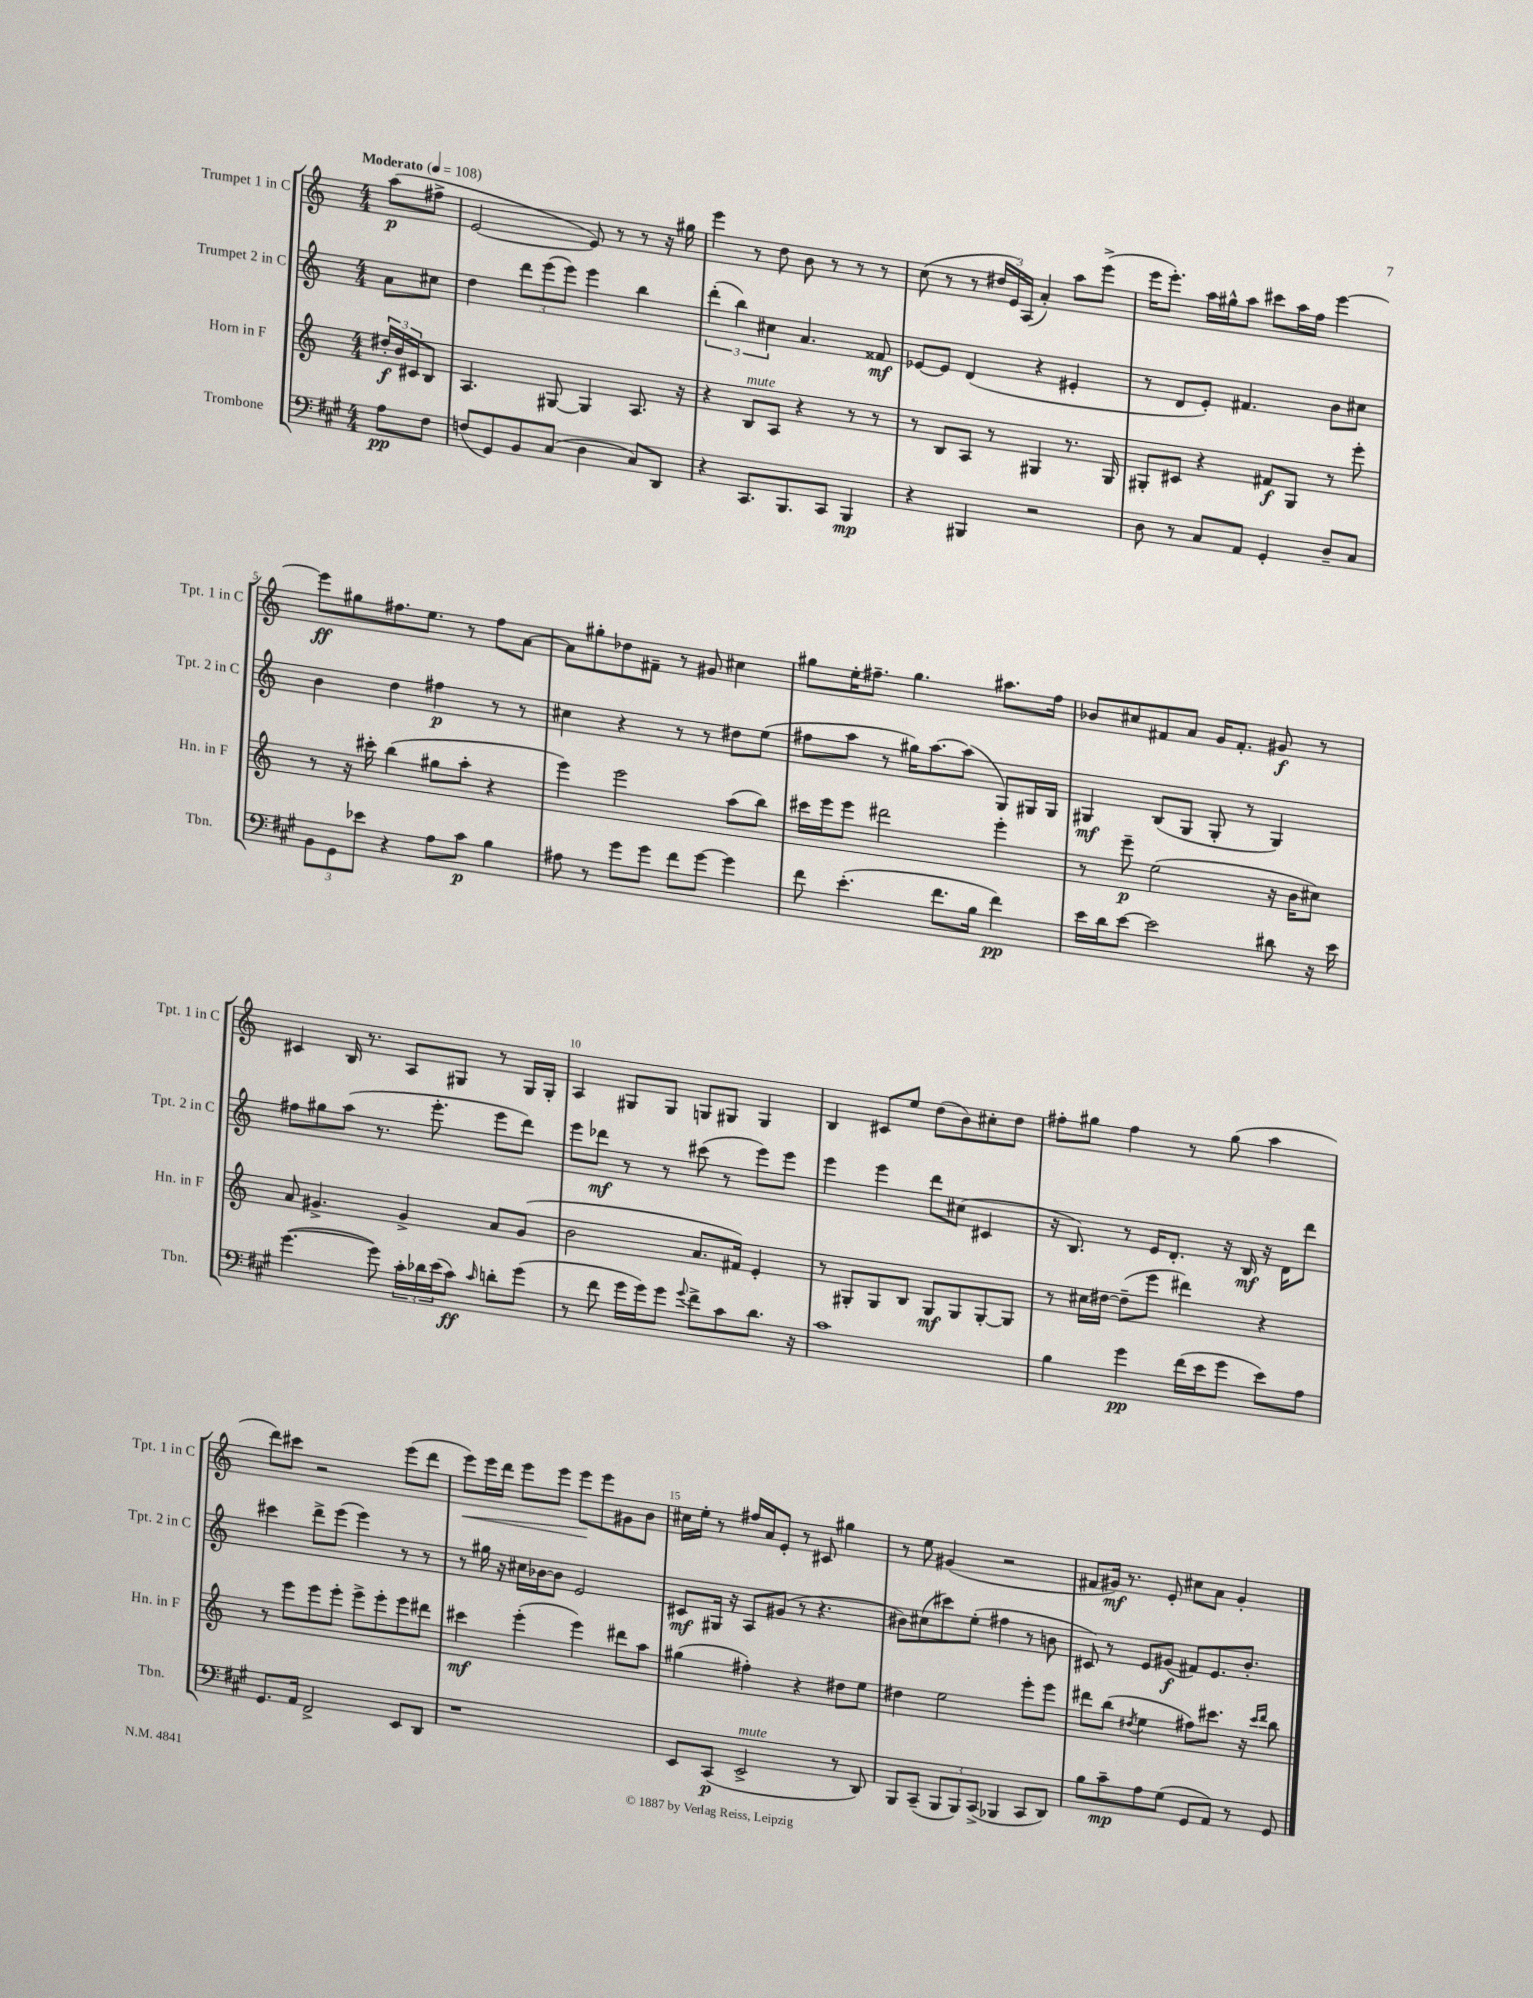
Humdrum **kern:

**kern	**dynam	**kern	**dynam	**kern	**dynam	**kern	**dynam
*part4	*part4	*part3	*part3	*part2	*part2	*part1	*part1
*staff4	*staff4	*staff3	*staff3	*staff2	*staff2	*staff1	*staff1
*I"Trombone	*	*I"Horn in F	*	*I"Trumpet 2 in C	*	*I"Trumpet 1 in C	*
*I'Tbn.	*	*I'Hn. in F	*	*I'Tpt. 2 in C	*	*I'Tpt. 1 in C	*
*clefF4	*	*clefG2	*	*clefG2	*	*clefG2	*
*k[f#c#g#]	*	*k[]	*	*k[]	*	*k[]	*
*M4/4	*	*M4/4	*	*M4/4	*	*M4/4	*
*MM108	*	*MM108	*	*MM108	*	*MM108	*
=	=	=	=	=	=	=	=
!	!	!	!	!	!	!LO:TX:a:B:t=Moderato	!
8A\L	pp	24dd#X'/LL	f	8a\L	.	(8aa\L	p
.	.	24b/	.	.	.	.	.
.	.	24c#X/J	.	.	.	.	.
8F#\J	.	8B/J	.	8cc#X\J	.	8ff#X^\J	.
=1	=1	=1	=1	=1	=1	=1	=1
(8Fn/L	.	4.A/	.	4dd\	.	[2e/	.
8GG#/)	.	.	.	.	.	.	.
8BB/	.	.	.	12ddd\L	.	.	.
.	.	.	.	(12eee\	.	.	.
(8C#/J	.	[8G#X/	.	.	.	.	.
.	.	.	.	12eee\J)	.	.	.
4D\	.	4G#/]	.	4eee\	.	8e/])	.
.	.	.	.	.	.	8r	.
8C#/L)	.	8.A/	.	4bb\	.	8r	.
8DD/J	.	.	.	.	.	16r	.
.	.	16r	.	.	.	16gg#X\	.
=2	=2	=2	=2	=2	=2	=2	=2
4r	.	4r	.	(6ddd'\	.	4eee\	.
.	.	.	.	6bb\)	.	.	.
!	!	!LO:TX:a:i:t=mute	!	!	!	!	!
8.CC#/L	.	8B/L	.	.	.	8r	.
.	.	.	.	6cc#X\	.	.	.
.	.	8A/J	.	.	.	8dd\	.
8.BBB/	.	.	.	.	.	.	.
.	.	4r	.	4.a/	.	8b\	.
8CC#/J	.	.	.	.	.	8r	.
4BBB/	mp	8r	.	.	.	8r	.
.	.	8r	.	8f##X/	mf	8r	.
=3	=3	=3	=3	=3	=3	=3	=3
4r	.	8r	.	[8e-X/L	.	(8cc\	.
.	.	8B/L	.	8e-/J]	.	8r	.
4BBB#X/	.	8A/J	.	(4d/	.	8r	.
.	.	8r	.	.	.	24dd#X/LL	.
.	.	.	.	.	.	24e/)	.
.	.	.	.	.	.	(24A/JJ	.
2r	.	4G#X/	.	4r	.	4a'/)	.
.	.	8.r	.	4e#X'/	.	8aa\L	.
.	.	.	.	.	.	(8eee^\J	.
.	.	16G#/	.	.	.	.	.
=4	=4	=4	=4	=4	=4	=4	=4
8D\	.	8G#X'/L	.	8r	.	16eee\KL	.
.	.	.	.	.	.	8.eee'\J)	.
8r	.	8c#X/J	.	8d/L	.	.	.
8C#/L	.	4r	.	8e'/J)	.	16aa\LL	.
.	.	.	.	.	.	16gg#X^^\J	.
8AA/J	.	.	.	4.f#X/	.	8aa\J	.
4GG#'/	.	8f#X/L	f	.	.	8ccc#X\L	.
.	.	8G#/J	.	.	.	16aa\L	.
.	.	.	.	.	.	16ff\JJ	.
8D~/L	.	8r	.	8b\L	.	[4eee\	.
8C#/J	.	8eee'\	.	8cc#X\J	.	.	.
!!LO:LB:g=z
=5	=5	=5	=5	=5	=5	=5	=5
12BB\L	.	8r	.	4b\	.	8eee\L]	ff
12GG#\	.	.	.	.	.	.	.
.	.	16r	.	.	.	8gg#X\	.
12e-X\J	.	.	.	.	.	.	.
.	.	16ccc#X'\	.	.	.	.	.
4r	.	(4bb\	.	4dd\	.	8.ff#X\	.
.	.	.	.	.	.	8.ee\J	.
8A\L	.	8gg#X\L	.	4ff#X\	p	.	.
8c#\J	p	8aa'\J	.	.	.	8r	.
4B\	.	4r	.	8r	.	8ff#\L	.
.	.	.	.	8r	.	[8a\J	.
=6	=6	=6	=6	=6	=6	=6	=6
8A#X\	.	4eee\)	.	4cc#X\	.	8a\L]	.
8r	.	.	.	.	.	8gg#X'\	.
8g#\L	.	2eee\	.	4r	.	8dd-X\	.
8g#\J	.	.	.	.	.	8f#X~\J	.
8f#\L	.	.	.	8r	.	8r	.
[8g#\J	.	.	.	8r	.	8g#X/	.
4g#\]	.	(8aa\L	.	8dd#X\L	.	4cc#X\	.
.	.	8bb\J)	.	(8ee\J	.	.	.
=7	=7	=7	=7	=7	=7	=7	=7
8f#\	.	16ccc#X\LL	.	8ff#X\L	.	8gg#X\L	.
.	.	16eee\J	.	.	.	.	.
(4.e'\	.	8eee\J	.	8aa\J	.	16ee'\K	.
.	.	.	.	.	.	8.ff#X~\J	.
.	.	2ddd#X\	.	8r	.	.	.
.	.	.	.	16gg#X\KL)	.	4.gg#\	.
.	.	.	.	[8.aa\	.	.	.
8.f#\L	.	.	.	.	.	.	.
.	.	.	.	(8aa\J]	.	.	.
16B\Jk	.	.	.	.	.	.	.
4f#\)	pp	4eee'\	.	8G/L)	.	8.aa#X\L	.
.	.	.	.	16G#X/L	.	.	.
.	.	.	.	16G#/JJ	.	16ff#\Jk	.
=8	=8	=8	=8	=8	=8	=8	=8
16e\LL	.	8r	.	4G#X/	mf	8b-X/L	.
16d\J	.	.	.	.	.	.	.
[8e\J	.	8eee~\	p	.	.	8cc#X/	.
2e\]	.	(2ee\	.	(8B/L	.	8f#X/	.
.	.	.	.	8G#/J	.	8a/J	.
.	.	.	.	8G#'/	.	16g/KL	.
.	.	.	.	.	.	8.f#'/J	.
.	.	.	.	8r	.	.	.
8d#X\	.	16r	.	4G#/)	.	8g#X/	f
.	.	16b\KL	.	.	.	.	.
16r	.	8cc#X\J)	.	.	.	8r	.
16e\	.	.	.	.	.	.	.
!!LO:LB:g=z
=9	=9	=9	=9	=9	=9	=9	=9
([4.g#\	.	8a/	.	8ff#X\L	.	4c#X/	.
.	.	4.g#X^/	.	8gg#X\	.	.	.
.	.	.	.	(8aa\J	.	16B/	.
.	.	.	.	.	.	8.r	.
8g#\])	.	.	.	8.r	.	.	.
24c#'\LL	.	4g#^/	.	.	.	8A/L	.
24d-X\	.	.	.	.	.	.	.
.	.	.	.	8.eee'\	.	.	.
(24e\J	.	.	.	.	.	.	.
8c#\J)	ff	.	.	.	.	8G#X/J	.
16qqc#/	.	.	.	.	.	.	.
8dn'\L	.	8a/L	.	8eee\L	.	8r	.
(8g#\J	.	(8g#/J	.	8ddd\J)	.	16G#/LL	.
.	.	.	.	.	.	16G#'/JJ	.
=10	=10	=10	=10	=10	=10	=10	=10
8r	.	2b\	.	8eee\L	.	4A/	.
8f#\	.	.	.	8ddd-X\J	mf	.	.
16g#\LL	.	.	.	8r	.	8G#X/L	.
16g#\J)	.	.	.	.	.	.	.
8g#\J	.	.	.	8r	.	8G#/J	.
8qqg#/	.	.	.	.	.	.	.
8f#^\L	.	8.a/L	.	(8ccc#X\	.	8Gn/L	.
8c#\	.	.	.	8r	.	8G#X/J	.
.	.	16f#X/Jk)	.	.	.	.	.
8.d\J	.	4e'/	.	8eee\L)	.	4G#/	.
.	.	.	.	8eee\J	.	.	.
16r	.	.	.	.	.	.	.
=11	=11	=11	=11	=11	=11	=11	=11
1c#	.	8r	.	4eee\	.	4B/	.
.	.	8G#X'/L	.	.	.	.	.
.	.	8G#/	.	4eee\	.	8c#X/L	.
.	.	8B/J	.	.	.	8ee/J	.
.	.	8G#/L	mf	8ddd\L	.	(8dd\L	.
.	.	8G#/	.	(8cc#X\J	.	8b\)	.
.	.	[8G#'/	.	4c#X/	.	8cc#X'\	.
.	.	8G#/J]	.	.	.	8dd\J	.
=12	=12	=12	=12	=12	=12	=12	=12
4B\	.	8r	.	16r	.	8ff#X'\L	.
.	.	.	.	8.B/)	.	.	.
.	.	16cc#X\LL	.	.	.	8gg#X\J	.
.	.	[16dd#X\JJ	.	.	.	.	.
4g#\	pp	(8dd#~\L]	.	8r	.	4ff#\	.
.	.	8eee\J	.	16e/KL	.	.	.
.	.	.	.	8.d'/J	.	.	.
(16f#\LL	.	4ddd#X\)	.	.	.	8r	.
16e\J	.	.	.	.	.	.	.
8g#\J	.	.	.	16r	.	(8gg#\	.
.	.	.	.	16B/	mf	.	.
8e\L)	.	4r	.	16r	.	4aa\	.
.	.	.	.	16d\KL	.	.	.
8A\J	.	.	.	8ddd\J	.	.	.
!!LO:LB:g=z
=13	=13	=13	=13	=13	=13	=13	=13
8.GG#/L	.	8r	.	4ccc#X\	.	8ddd\L)	.
.	.	8eee\L	.	.	.	8ccc#X\J	.
16AA/Jk	.	.	.	.	.	.	.
2FF#^/	.	8eee\	.	8ddd^\L	.	2r	.
.	.	8eee'\J	.	(8eee\J	.	.	.
.	.	8eee^\L	.	4eee\)	.	.	.
.	.	8eee'\	.	.	.	.	.
8EE/L	.	8eee\	.	8r	.	(8eee\L	.
8DD/J	.	8ddd#X\J	.	8r	.	8ddd\J	.
=14	=14	=14	=14	=14	=14	=14	=14
!	!	!	!	!	!	!	!LO:HP:b
1r	.	4ccc#X\	mf	8r	.	8eee\L)	<
.	.	.	.	16gg#X\	.	16eee\L	.
.	.	.	.	16r	.	16ddd\JJ	.
.	.	(4eee'\	.	16cc#X\LL	.	8eee\L	.
.	.	.	.	[16b-X\J	.	.	.
.	.	.	.	8b-\J]	.	8eee\J	.
.	.	4eee\)	.	2e/	.	8eee\L	.
.	.	.	.	.	.	8eee\	[
.	.	8ddd#X\L	.	.	.	8g#X\	.
.	.	8aa\J	.	.	.	8b\J	.
=15	=15	=15	=15	=15	=15	=15	=15
8EE/L	.	(4gg#X\	.	8c#X/L	mf	16cc#X\LL	.
.	.	.	.	.	.	16ee'\JJ	.
(8CC#/J	p	.	.	16G#X/Jk	.	8r	.
.	.	.	.	16r	.	.	.
!LO:TX:a:i:t=mute	!	!	!	!	!	!	!
2EE^/	.	4ff#X'\)	.	8A/L	.	16ff#X/LL	.
.	.	.	.	.	.	16a/J	.
.	.	.	.	(8g#X/J	.	8e'/J	.
.	.	4r	.	8r	.	8r	.
.	.	.	.	4.r	.	8c#X/	.
8r	.	8dd#X\L	.	.	.	4gg#X\	.
8DD/)	.	8ee\J	.	.	.	.	.
=16	=16	=16	=16	=16	=16	=16	=16
8BBB/L	.	4dd#X\	.	8b#X\L)	.	8r	.
(8CC#~/J	.	.	.	(8cc#X\	.	8ee\	.
12BBB/L	.	2ee\	.	8ccc#X\)	.	(4g#X/	.
12BBB/)	.	.	.	.	.	.	.
.	.	.	.	(8ee'\J	.	.	.
(12CC#^/J	.	.	.	.	.	.	.
4BBB-X/	.	.	.	4ff#X\	.	2r	.
8CC#/L	.	8eee'\L	.	8r	.	.	.
8DD/J)	.	8eee\J	.	8bn\	.	.	.
=17	=17	=17	=17	=17	=17	=17	=17
8B\L	.	8ddd#X\L	.	8c#X/)	.	8f#X/L	.
8c#~\	mp	(8bb\J	.	8r	.	16g#X/Jk)	mf
.	.	.	.	.	.	8.r	.
.	.	8qdd#X/	.	.	.	.	.
8A\	.	4ee\	.	8e/L	.	.	.
(8G#\J	.	.	.	(8g#X/J	f	8e'/	.
8GG#/L	.	8ff#X\L)	.	8f#X/L)	.	8cc#X\L	.
8AA/J)	.	8.ccc#X\J	.	8.e/	.	8a\J	.
8r	.	.	.	.	.	4g#'/	.
.	.	16r	.	8.b'/J	.	.	.
.	.	16qqccc#/LL	.	.	.	.	.
.	.	16qqddd#/JJ	.	.	.	.	.
8GG#/	.	8bb\	.	.	.	.	.
==	==	==	==	==	==	==	==
*-	*-	*-	*-	*-	*-	*-	*-
